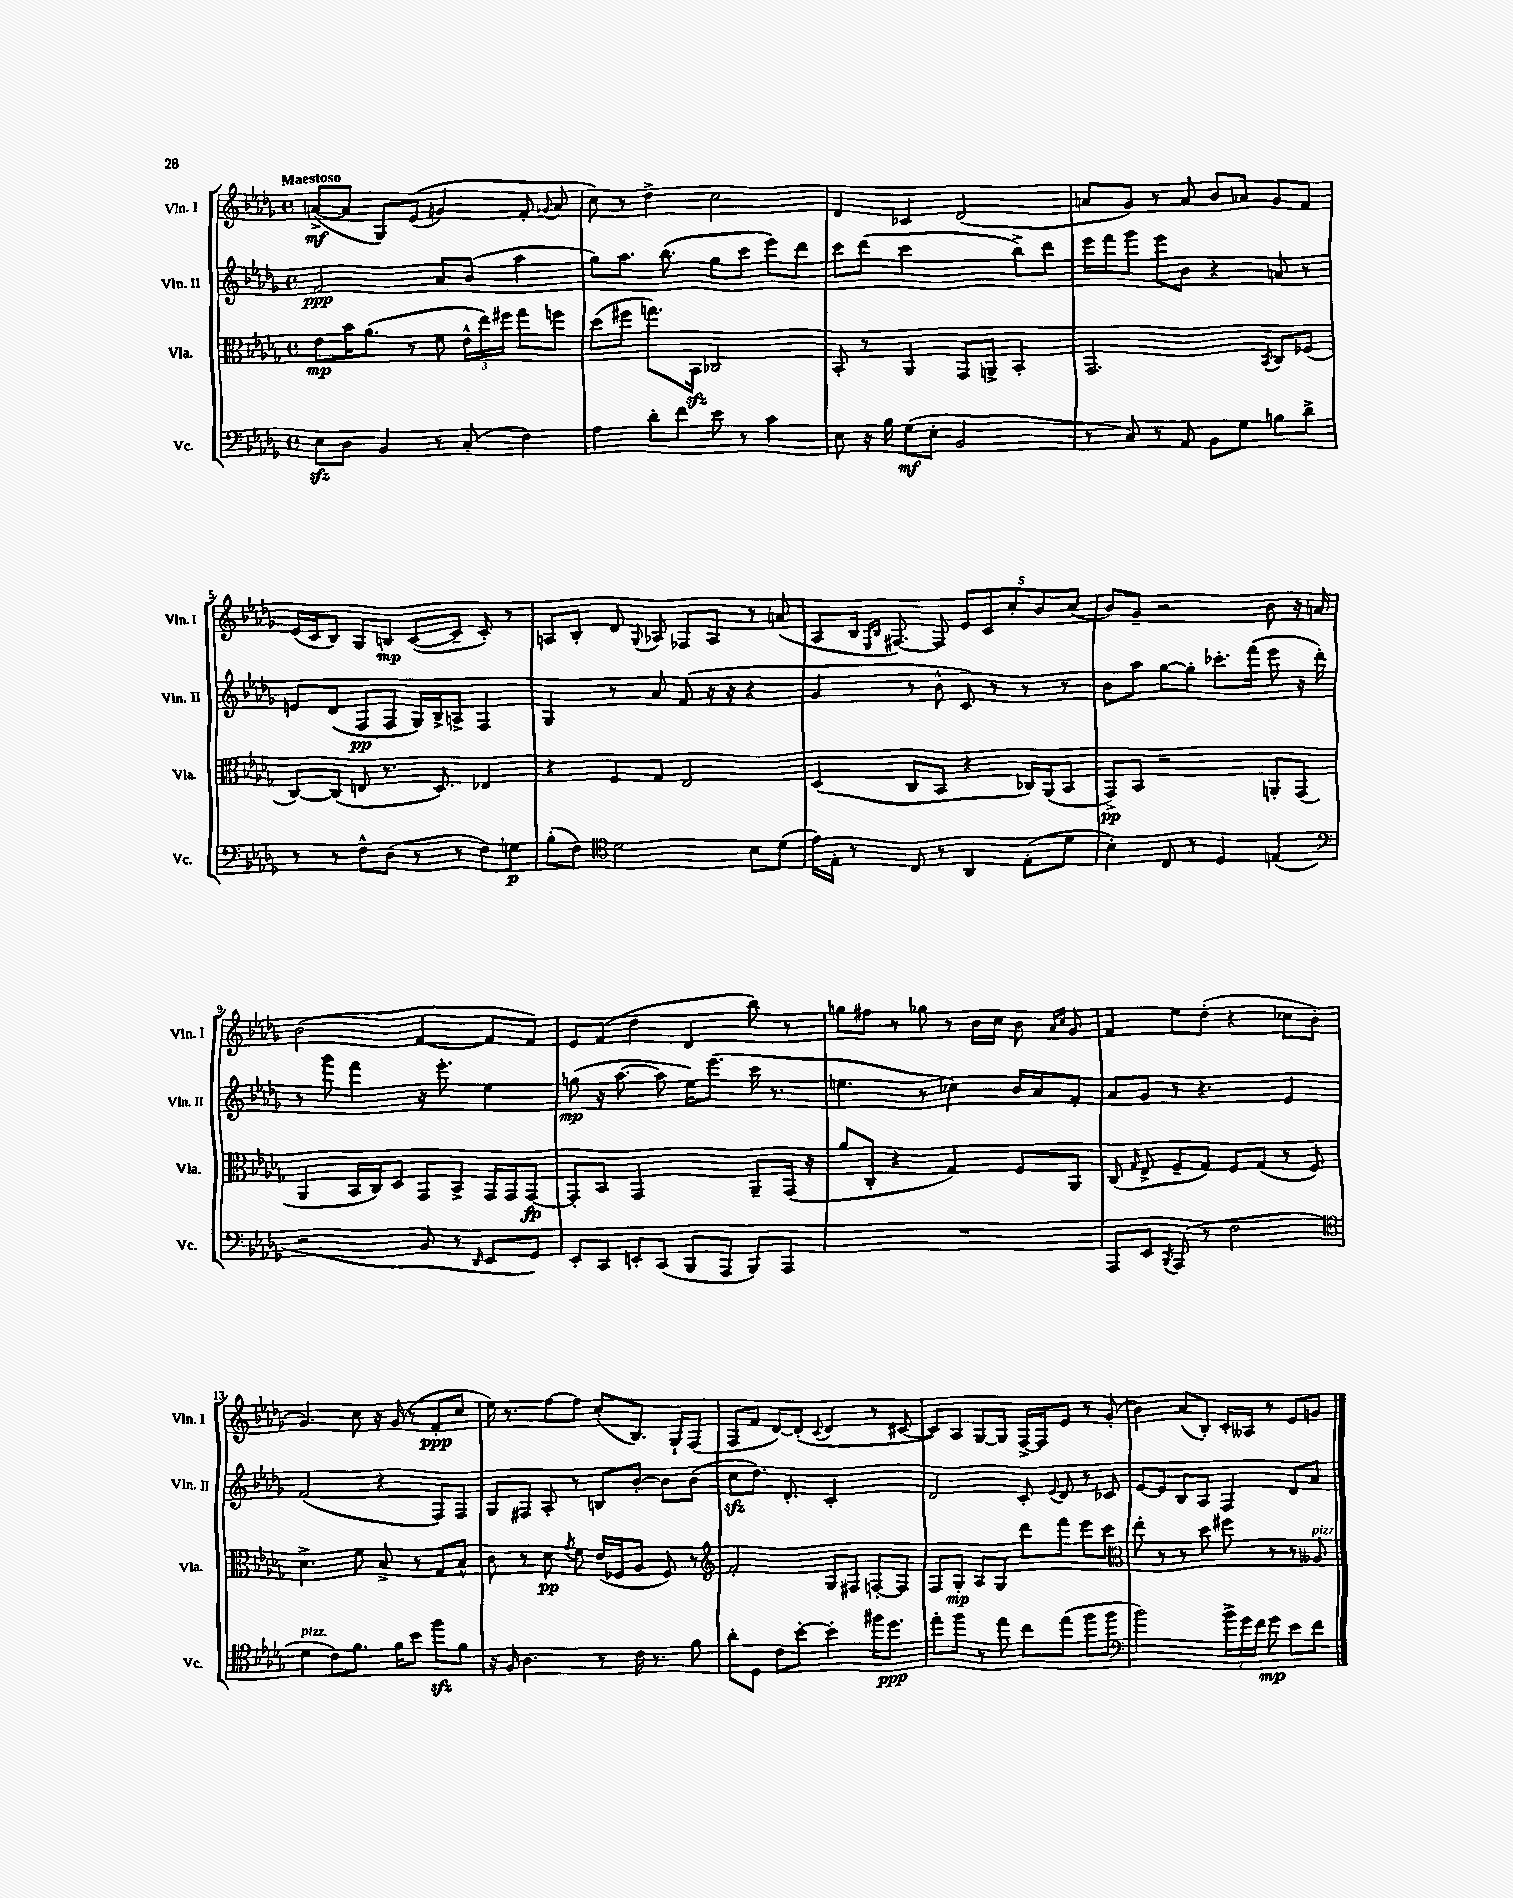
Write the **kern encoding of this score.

**kern	**kern	**kern	**kern
*staff4	*staff3	*staff2	*staff1
*clefF4	*clefC3	*clefG2	*clefG2
*k[b-e-a-d-g-]	*k[b-e-a-d-g-]	*k[b-e-a-d-g-]	*k[b-e-a-d-g-]
*M4/4	*M4/4	*M4/4	*M4/4
*met(c)	*met(c)	*met(c)	*met(c)
8E-	8e-	2f	([8a^
8D-	16b-	.	8a]
.	(8.a-	.	.
4BB-	.	.	8G-)
.	8r	.	&((8e-
8r	8f	8a-	4g)
(8C'	24e-^^	(8b-	.
.	24ee-)	.	.
.	24ff#	.	.
4F)	8gg-	4aa-	8f'
.	.	.	8qqg-
.	8ff	.	8a
=	=	=	=
4A-	(8dd-	8gg-)	8cc&)
.	8ff#	8.aa-	8r
8d-'	8.gg)	.	4dd-^
.	.	(8.bb-	.
8f	.	.	.
.	16BB-	.	.
8e-	2C-	8gg-	2cc
8r	.	8ccc	.
4c	.	8eee-)	.
.	.	8ddd-	.
=	=	=	=
8E-	8BB-'	8ccc	4d-
16r	8r	(8ddd-	.
16B-	.	.	.
(8G-	4AA-	2ccc	4c-
8E-'	.	.	.
2BB-	8GG-	.	(2d-
.	8AA^	.	.
.	4BB-'	8bb-^)	.
.	.	8ddd-	.
=	=	=	=
8r	2.GG-	16eee-	8a
.	.	16fff	.
8C)	.	8ggg-	8g-)
8r	.	8eee-	8r
8AA-	.	8b-	8a
8BB-	.	4r	8b-
8G-	.	.	8a-
.	8qBB-	.	.
8B	8C	8a	8g-
8d-^	(8F-	8r	8f
=	=	=	=
8r	[8C)	8e	(16e-
.	.	.	16c
8r	(8C]	(8d-	8B-)
8F^^	8E	8F	8G-
(8D-	8.r	8F	8B
8r	.	16G-)	([8c
.	8.D-)	16B-^	.
8r	.	8A^	8c~]
8F)	4E-	4F	8c')
8G	.	.	8r
=	=	=	=
(8B-'	4r	4G-	8A
8F)	.	.	8B-'
*clefC4	*	*	*
2d-	8F	8r	8d-
.	.	.	8qqG-
.	8G-	8a-	8A-
.	2E-	(8f	8F-
.	.	16r	8A-
.	.	16r	.
8B-	.	4r	8r
(8d-	.	.	(8a
=	=	=	=
16e-)	(4D-	4g-	8A-
16E-'	.	.	.
8r	.	.	16B-
.	.	.	16qqE-
.	.	.	16qqB-
.	.	.	[8.F#)
8C	8C	8r	.
8r	8BB-	8b-^^	8F#]
4AA-	4r	8c)	10e-
.	.	.	10c
.	.	8r	.
.	.	.	10cc'
(8E-'	16C-)	8r	.
.	.	.	10b-
.	(16AA-	.	.
8d-	8BB-	8r	.
.	.	.	(10cc
=	=	=	=
4B-')	8GG-^)	8b-	8b-)
.	8BB-	8aa-	8g-~
8C	2r	[8gg-	2r
8r	.	8gg-']	.
4D-	.	8.ccc-'	.
.	.	(16fff	.
(4E	8AA'	8eee-	8b-
.	(8GG-	16r	16r
.	.	16ddd-')	16a
=	=	=	=
*clefF4	*	*	*
2r	4AA-	8r	(2b-
.	.	8ggg-	.
.	16BB-	4fff	.
.	16C)	.	.
.	8D-	.	.
8BB-	8GG-	16r	[4f
.	.	8.eee-'	.
8r	8BB-^	.	.
16qqDD-	.	.	.
8EE-	16GG-	4ee-	8f]
.	16GG-	.	.
8GG-)	[8GG-	.	8f)
=	=	=	=
8EE-'	8GG-']	(8gg	8e-
8CC	8BB-	16r	(8f
.	.	[8.aa-	.
8EE'	2GG-	.	4dd-
(8CC	.	8aa-]	.
8BBB-	.	16ee-)	4d-
.	.	(8.eee-	.
8AAA-	.	.	.
8BBB-)	8AA-~	16ccc	8bb-)
.	.	8.r	.
8AAA-	(16GG-	.	8r
.	16r	.	.
=	=	=	=
1r	8a-	4.ee	8gg
.	8C'	.	8ff#
.	4r	.	8r
.	.	8r	8gg-
.	4G-)	4cc-)	8r
.	.	.	16b-
.	.	.	16cc
.	8F	16b-	8b-
.	.	16a-	.
.	.	.	16qqa-
.	.	.	16qqcc
.	8AA-	8f'	8g-
=	=	=	=
8AAA-	(8C	8a-	4f
.	16qqG-	.	.
8EE-	8E-^	8g-	.
8qBBB-	.	.	.
(8AAA-	8F~	8r	8ee-
8r	8G-)	4.r	(8dd-'
2F	8F	.	4r
.	(8G-	.	.
.	8r	4e-	8cc-
.	8F)	.	8b-'
=	=	=	=
*clefC4	*	*	*
4d-	4.d-^	(2f	4.g-)
8c)	.	.	.
8.f	8f	.	8cc
.	8B-^	4r	16r
16f	.	.	(16g-
8b-	8r	.	8r
8ff	8G-	8F)	8f'
8f	8B-^^	8F	8cc
=	=	=	=
16r	8c	8G-	16ee-)
16F	.	.	8.r
4.A-	8r	8F#	.
.	8d-	8A-'	[8ff
.	8qg-	.	.
.	8f	8r	8ff]
8r	(16e-	8B	(8cc'
.	16F-	.	.
16c	8A-	[8b-'	8.B-)
8.r	.	.	.
.	8F-)	8b-]	.
.	.	.	16G-`
8f	8r	(8b-	(8F
=	=	=	=
*	*clefG2	*	*
8a-'	2f'	8cc	8F
8D-	.	8.dd-)	8f
8c	.	.	[8d-)
.	.	8.d-'	.
[8b-'	.	.	(8d-']
.	.	.	8qqc
4b-']	8G-	2c'	4d-
.	8F#	.	.
16ff#	[8F'	.	8r
8.dd-	.	.	.
.	8F]	.	[8c#
=	=	=	=
8ee-'	8F	2d-	8c#])
8ff	8G-'	.	8A-
8r	8A-	.	[8G-
8ee-	8G-	.	8G-]
8cc	8ddd-	8c'	[16F^
.	.	.	16F]
.	.	8qqe-	.
(8ee-	8fff	8d-	8e-
8ff	8eee-	8r	8r
8ff	8ccc	8c-	(8g-'
=	=	=	=
*clefF4	*clefC3	*	*
2b-)	8ee-'	[8e-	4b-)
.	8r	8e-]	.
.	8r	8B-	(8a-
.	8dd-	8A-	8B-')
24b-^	8ff#	4F	16c'
24g-	.	.	.
.	.	.	16A--
24f	.	.	.
8g-	8r	.	8r
8e-	8r	8d-	8e-
8f	8A--	8a-	8g
==	==	==	==
*-	*-	*-	*-
